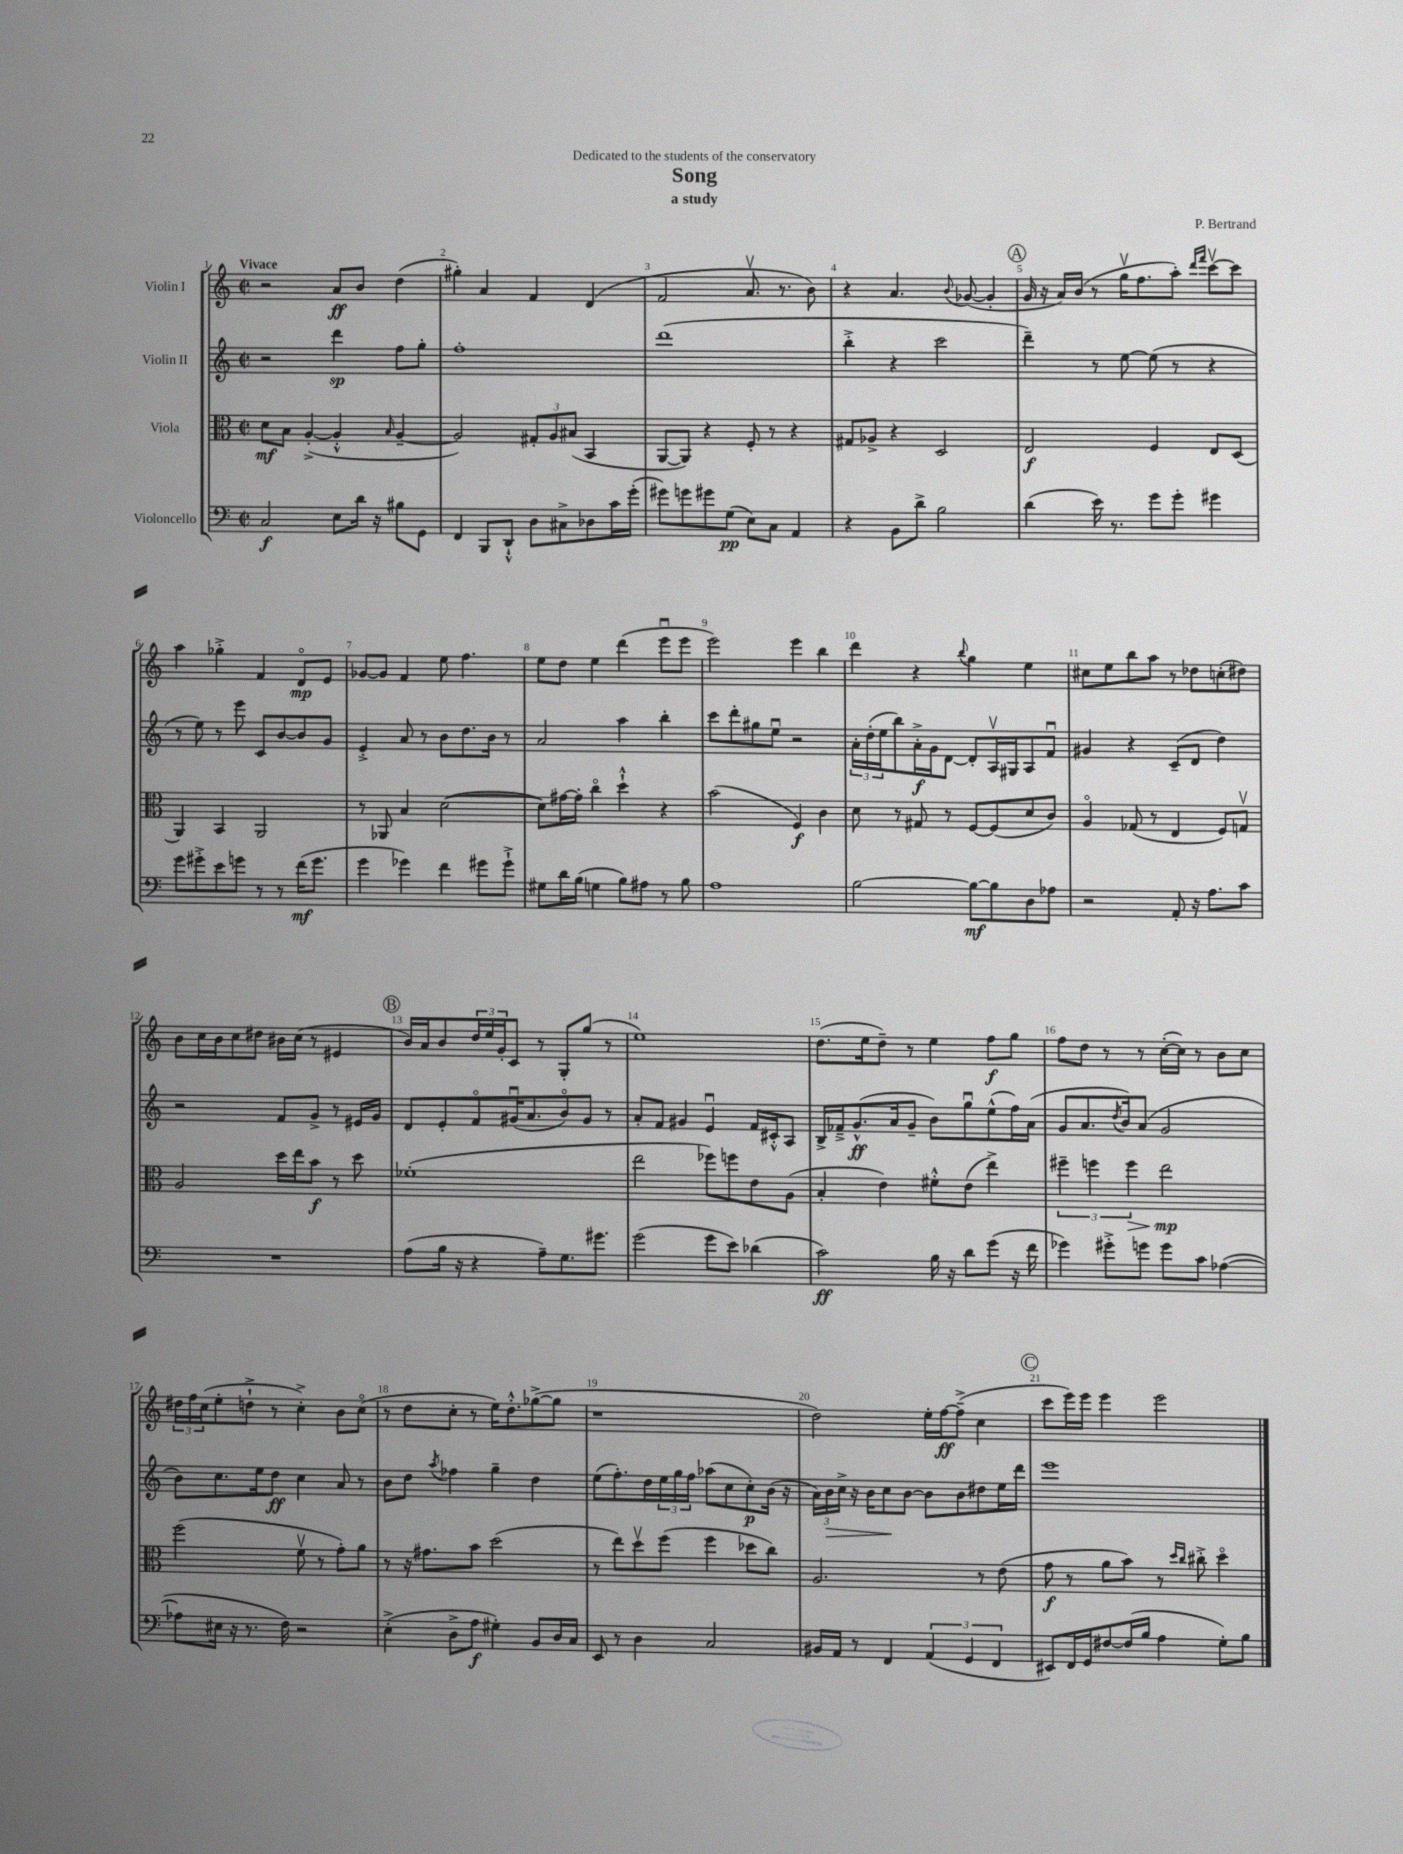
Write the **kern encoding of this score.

**kern	**dynam	**kern	**dynam	**kern	**dynam	**kern	**dynam
*part4	*part4	*part3	*part3	*part2	*part2	*part1	*part1
*staff4	*staff4	*staff3	*staff3	*staff2	*staff2	*staff1	*staff1
*I"Violoncello	*	*I"Viola	*	*I"Violin II	*	*I"Violin I	*
*clefF4	*	*clefC3	*	*clefG2	*	*clefG2	*
*k[]	*	*k[]	*	*k[]	*	*k[]	*
*M2/2	*	*M2/2	*	*M2/2	*	*M2/2	*
*met(c|)	*	*met(c|)	*	*met(c|)	*	*met(c|)	*
=1	=1	=1	=1	=1	=1	=1	=1
!	!	!	!	!	!	!LO:TX:a:B:t=Vivace	!
2C/	f	8d\L	mf	2r	.	2r	.
.	.	8B\J	.	.	.	.	.
.	.	([4A'^/	.	.	.	.	.
8E\L	.	4A'^^/]	.	4ddd\	sp	8a/L	ff
16d\Jk	.	.	.	.	.	8b/J	.
16r	.	.	.	.	.	.	.
.	.	16qqB/	.	.	.	.	.
8B#X\L	.	[4A~/	.	8ff\L	.	(4dd\	.
8GG\J	.	.	.	8gg'\J	.	.	.
=2	=2	=2	=2	=2	=2	=2	=2
4FF/	.	2A/])	.	1ff'	.	4gg#X'\)	.
8BBB/L	.	.	.	.	.	4a/	.
8DD`^^/J	.	.	.	.	.	.	.
8D\L	.	12G#X'/L	.	.	.	4f/	.
.	.	12A/	.	.	.	.	.
8C#X^\	.	.	.	.	.	.	.
.	.	(12B#X/J	.	.	.	.	.
8D-X\	.	4BB/	.	.	.	(4d/	.
16c\L	.	.	.	.	.	.	.
(16g'\JJ	.	.	.	.	.	.	.
=3	=3	=3	=3	=3	=3	=3	=3
8g#X\L)	.	[8AA/L	.	(1ddd	.	2f/	.
8gn\	.	8AA/J])	.	.	.	.	.
8g#X\	.	4r	.	.	.	.	.
(8G\J	pp	.	.	.	.	.	.
8E\L)	.	8F'/	.	.	.	8.av/	.
8C\J	.	8r	.	.	.	.	.
.	.	.	.	.	.	8.r	.
4AA/	.	4r	.	.	.	.	.
.	.	.	.	.	.	8b\)	.
=4	=4	=4	=4	=4	=4	=4	=4
4r	.	8G#X/L	.	4bb'^\	.	4r	.
.	.	8A-X^/J	.	.	.	.	.
8BB\L	.	4r	.	4r	.	4.a/	.
8d^\J	.	.	.	.	.	.	.
2B\	.	2D/	.	2ccc\	.	.	.
.	.	.	.	.	.	8qqb/	.
.	.	.	.	.	.	([8g-X/	.
.	.	.	.	.	.	4g-'/]	.
!!LO:REH:place=s1:t=A
=5	=5	=5	=5	=5	=5	=5	=5
(4d\	.	2E/	f	4ddd~\)	.	16g/	.
.	.	.	.	.	.	16r	.
.	.	.	.	.	.	16a/LL)	.
.	.	.	.	.	.	(16b/JJ	.
16e\)	.	.	.	8r	.	8r	.
8.r	.	.	.	.	.	.	.
.	.	.	.	[8ee\	.	16ggv\KL	.
.	.	.	.	.	.	8.ff\	.
8g\L	.	4F/	.	(8ee\]	.	.	.
8g'\J	.	.	.	8r	.	8aa'\J)	.
.	.	.	.	.	.	16qqddd/LL	.
.	.	.	.	.	.	16qqfff/JJ	.
4g#X\	.	8E/L	.	4r	.	[8cccv\L	.
.	.	(8D/J	.	.	.	8ccc\J]	.
!!LO:LB:g=z
=6	=6	=6	=6	=6	=6	=6	=6
8g\L	.	4AA/)	.	8r	.	4aa\	.
8g#X'^\	.	.	.	8ee\)	.	.	.
8e\	.	4BB/	.	8r	.	4gg-X'^\	.
8gn\J	.	.	.	8eee\	.	.	.
8r	.	2AA/	.	8c/L	.	4f/	.
8r	.	.	.	[8b/	.	.	.
(16f\KL	mf	.	.	8b/]	.	8d/L	mp
8.g\J	.	.	.	.	.	.	.
.	.	.	.	8g/J	.	8e/J	.
=7	=7	=7	=7	=7	=7	=7	=7
4g\	.	8r	.	4e'^/	.	[8g-X/L	.
.	.	8AA-X/	.	.	.	8g-/J]	.
4g-X\)	.	4B/	.	8a/	.	4f/	.
.	.	.	.	8r	.	.	.
4f\	.	([2d\	.	8b\L	.	8ee\	.
.	.	.	.	8.dd\	.	4.ff\	.
8g#X\L	.	.	.	.	.	.	.
.	.	.	.	16b\Jk	.	.	.
8g#`^\J	.	.	.	8r	.	.	.
=8	=8	=8	=8	=8	=8	=8	=8
8G#X\L	.	8d\L])	.	2a/	.	8ee\L	.
16d\L	.	[16g#X\L	.	.	.	8dd\J	.
(16B\JJ	.	16g#'\JJ]	.	.	.	.	.
4Gn\	.	4cc\	.	.	.	4ee\	.
8B\L)	.	4dd`^^\	.	4aa\	.	(4ddd\	.
8A#X\J	.	.	.	.	.	.	.
8r	.	4r	.	4bb'\	.	8eeeu\L	.
8B\	.	.	.	.	.	8eee\J	.
=9	=9	=9	=9	=9	=9	=9	=9
1A	.	(2b\	.	8ccc\L	.	2eee\)	.
.	.	.	.	8ddd'\	.	.	.
.	.	.	.	8gg#X\	.	.	.
.	.	.	.	8eeu\J	.	.	.
.	.	4F/)	f	2r	.	4eee\	.
.	.	4c\	.	.	.	4bb\	.
=10	=10	=10	=10	=10	=10	=10	=10
[2B\	.	8d\	.	24a'\LL	.	4ddd\	.
.	.	.	.	(24dd'\	.	.	.
.	.	.	.	24ee\J	.	.	.
.	.	8r	.	8bb\)	.	.	.
.	.	8G#X/	.	16a'^\L	f	4r	.
.	.	.	.	16g\J	.	.	.
.	.	8r	.	[8d\J	.	.	.
.	.	.	.	.	.	8qqbb/	.
8B\L_	mf	[8F/L	.	8d'/L]	.	4gg\	.
8B\]	.	(8F/]	.	16Av/L	.	.	.
.	.	.	.	16G#X/J	.	.	.
8D\	.	8d/	.	8A/	.	4ee\	.
8A-X\J	.	8c/J)	.	8fu/J	.	.	.
=11	=11	=11	=11	=11	=11	=11	=11
2r	.	4A/	.	4g#X/	.	8cc#X\L	.
.	.	.	.	.	.	8ee\	.
.	.	(8G-X/	.	4r	.	8bb\	.
.	.	8r	.	.	.	8aa\J	.
8AA'/	.	4E/	.	(8c~/L	.	8r	.
16r	.	.	.	8d/J	.	8dd-X\L	.
8.A\L	.	.	.	.	.	.	.
.	.	8F/L)	.	4dd\)	.	(8ccn'\	.
8c\J	.	8Gnv/J	.	.	.	8dd#X\J)	.
!!LO:LB:g=z
=12	=12	=12	=12	=12	=12	=12	=12
1r	.	2A/	.	2r	.	8b\L	.
.	.	.	.	.	.	16cc\L	.
.	.	.	.	.	.	16b\J	.
.	.	.	.	.	.	8cc\	.
.	.	.	.	.	.	8dd#X\J	.
.	.	16dd\LL	.	8f/L	.	16b#X\LL	.
.	.	16ee\J	.	.	.	(16cc\JJ	.
.	.	8b\J	f	8g^/J	.	8r	.
.	.	8r	.	8r	.	4e#X/	.
.	.	8dd\	.	16e#X/LL	.	.	.
.	.	.	.	16g/JJ	.	.	.
!!LO:REH:place=s1:t=B
=13	=13	=13	=13	=13	=13	=13	=13
(8A\L	.	(1f-X'	.	8d/L	.	16b/LL)	.
.	.	.	.	.	.	16a/J	.
16B\Jk	.	.	.	8e'/	.	8b/	.
16r	.	.	.	.	.	.	.
4r	.	.	.	8f/	.	24dd/L	.
.	.	.	.	.	.	24ee/	.
.	.	.	.	.	.	24g'/J	.
.	.	.	.	(16g#Xu/K	.	8c/J	.
.	.	.	.	8.a/	.	.	.
8A~\L)	.	.	.	.	.	8r	.
8.G\	.	.	.	8b/)	.	8G'/L	.
.	.	.	.	8g#/J	.	(8gg/J	.
8.g#X\J	.	.	.	.	.	.	.
.	.	.	.	8r	.	8r	.
=14	=14	=14	=14	=14	=14	=14	=14
(2g\	.	2ee\	.	8a'/L	.	1ee)	.
.	.	.	.	8f/J	.	.	.
.	.	.	.	4g#X/	.	.	.
8g\L	.	8ff-X\L)	.	4eu/	.	.	.
8e\J)	.	8ffn\	.	.	.	.	.
(4d-X\	.	8e\	.	16f/LL	.	.	.
.	.	.	.	16c#X'^^/J	.	.	.
.	.	(8A\J	.	8A/J	.	.	.
=15	=15	=15	=15	=15	=15	=15	=15
2c\)	ff	4B'/	.	16B^/LL	.	(8.dd\L	.
.	.	.	.	16f-X~^/J	.	.	.
.	.	.	.	(8.g^^/	ff	.	.
.	.	.	.	.	.	16ee\k	.
.	.	4e\)	.	.	.	8dd~\J)	.
.	.	.	.	16a/k	.	.	.
.	.	.	.	8g~/J	.	8r	.
16B\	.	8f#X'^^\L	.	8b\L)	.	4ee\	.
16r	.	.	.	.	.	.	.
8d\L	.	(8e\J	.	8ggu\	.	.	.
(8g\J	.	4ee^\)	.	(8ee^^\	.	8ff\L	f
16r	.	.	.	16ff\L)	.	8gg\J	.
16f\	.	.	.	(16a\JJ	.	.	.
=16	=16	=16	=16	=16	=16	=16	=16
4g-X\)	.	6ff#X~\	.	8g/L	.	8ff\L	.
.	.	.	.	8.a/	.	8dd\J	.
.	.	6ffn\	.	.	.	.	.
8g#X'^\L	.	.	.	.	.	8r	.
.	.	.	.	8qdd/	.	.	.
.	.	.	.	16b/k)	.	.	.
!	!	!	!LO:HP:b	!	!	!	!
.	.	6ff\	>	.	.	.	.
8gn\J	.	.	.	(8a/J	.	8r	.
8g\L	.	2ee\	mp	2g/	.	([16cc'\LL	.
.	.	.	.	.	.	16cc\JJ])	.
8c\J	.	.	.	.	.	8r	.
([4A-X\	.	.	.	.	.	8b\L	.
.	.	.	.	.	.	8cc\J	.
.	.	.	]	.	.	.	.
!!LO:LB:g=z
=17	=17	=17	=17	=17	=17	=17	=17
8A-X\L]	.	(2ff\	.	8b\L)	.	24dd#X\LL	.
.	.	.	.	.	.	24ff\	.
.	.	.	.	.	.	(24cc\J	.
16E#X\Jk	.	.	.	8.cc\	.	8ee'\	.
16r	.	.	.	.	.	.	.
8.r	.	.	.	.	.	8ddn`^\J	.
.	.	.	.	16ee\k	.	.	.
.	.	.	.	8dd\J	ff	8r	.
16F\)	.	.	.	.	.	.	.
2r	.	8fv\	.	4cc\	.	4cc'^\)	.
.	.	8r	.	.	.	.	.
.	.	8g'\L)	.	8a/	.	8b\L	.
.	.	8a\J	.	8r	.	(8cc\J	.
=18	=18	=18	=18	=18	=18	=18	=18
(4E'^\	.	8r	.	8b\L	.	8r	.
.	.	16r	.	8dd\J	.	8dd\L	.
.	.	8.g#X\L	.	.	.	.	.
.	.	.	.	8qaa/	.	.	.
8D^\L	.	.	.	4ff-X\	.	8cc'\J	.
8A\J	f	8b\J	.	.	.	8r	.
4G#X'\)	.	(2dd\	.	4gg~\	.	16ee\KL)	.
.	.	.	.	.	.	8.dd'^^\	.
8BB/L	.	.	.	4dd\	.	([8gg-X^\	.
16D/L	.	.	.	.	.	8gg-\J]	.
16C/JJ	.	.	.	.	.	.	.
=19	=19	=19	=19	=19	=19	=19	=19
8EE/	.	8r	.	(8ee\L	.	1r	.
8r	.	8ee\L)	.	8.ff'\)	.	.	.
4D\	.	8ddv\	.	.	.	.	.
.	.	.	.	16dd\L	.	.	.
.	.	(8ff\J	.	24ee\	.	.	.
.	.	.	.	24gg\	.	.	.
.	.	.	.	24ff\JJ	.	.	.
2C/	.	4ff\	.	(8aa-X\L	.	.	.
.	.	.	.	8cc\	.	.	.
.	.	8dd-X\L	.	8cc'\)	p	.	.
.	.	8cc\J)	.	(16b\Jk	.	.	.
.	.	.	.	16r	.	.	.
=20	=20	=20	=20	=20	=20	=20	=20
16BB#X/LL	.	2.A/	.	24a\LL)	.	2dd\)	.
!	!	!	!	!	!LO:HP:b	!	!
.	.	.	.	24b\	>	.	.
16AA/JJ	.	.	.	.	.	.	.
.	.	.	.	24cc^\JJ	.	.	.
8r	.	.	.	16r	.	.	.
.	.	.	.	16b\KL	.	.	.
4FF/	.	.	.	8cc\	.	.	.
.	.	.	.	[8b\J	]	.	.
(6AA/	.	.	.	8b\L]	.	16ee'\LL	.
.	.	.	.	.	.	[16ff\J	ff
.	.	.	.	8b\	.	(8ff~^\J]	.
6GG/	.	.	.	.	.	.	.
.	.	8r	.	8dd#X\	.	4cc\	.
6FF/	.	.	.	.	.	.	.
.	.	(8e\	.	16ee\L	.	.	.
.	.	.	.	16ddd\JJ	.	.	.
!!LO:REH:place=s1:t=C
=21	=21	=21	=21	=21	=21	=21	=21
8EE#X/L)	.	8g\	f	1eee	.	8ccc\L	.
16FF/L	.	8r	.	.	.	16eee\L)	.
16GG/J	.	.	.	.	.	16eee\JJ	.
[8F#X/	.	8a\L	.	.	.	4eee\	.
(16F#/L]	.	8b\J)	.	.	.	.	.
16B/JJ	.	.	.	.	.	.	.
4A\	.	8r	.	.	.	2eee\	.
.	.	16qqdd/LL	.	.	.	.	.
.	.	16qqcc/JJ	.	.	.	.	.
.	.	8cc#X'^\	.	.	.	.	.
8G'\L)	.	4dd\	.	.	.	.	.
8B\J	.	.	.	.	.	.	.
==	==	==	==	==	==	==	==
*-	*-	*-	*-	*-	*-	*-	*-
